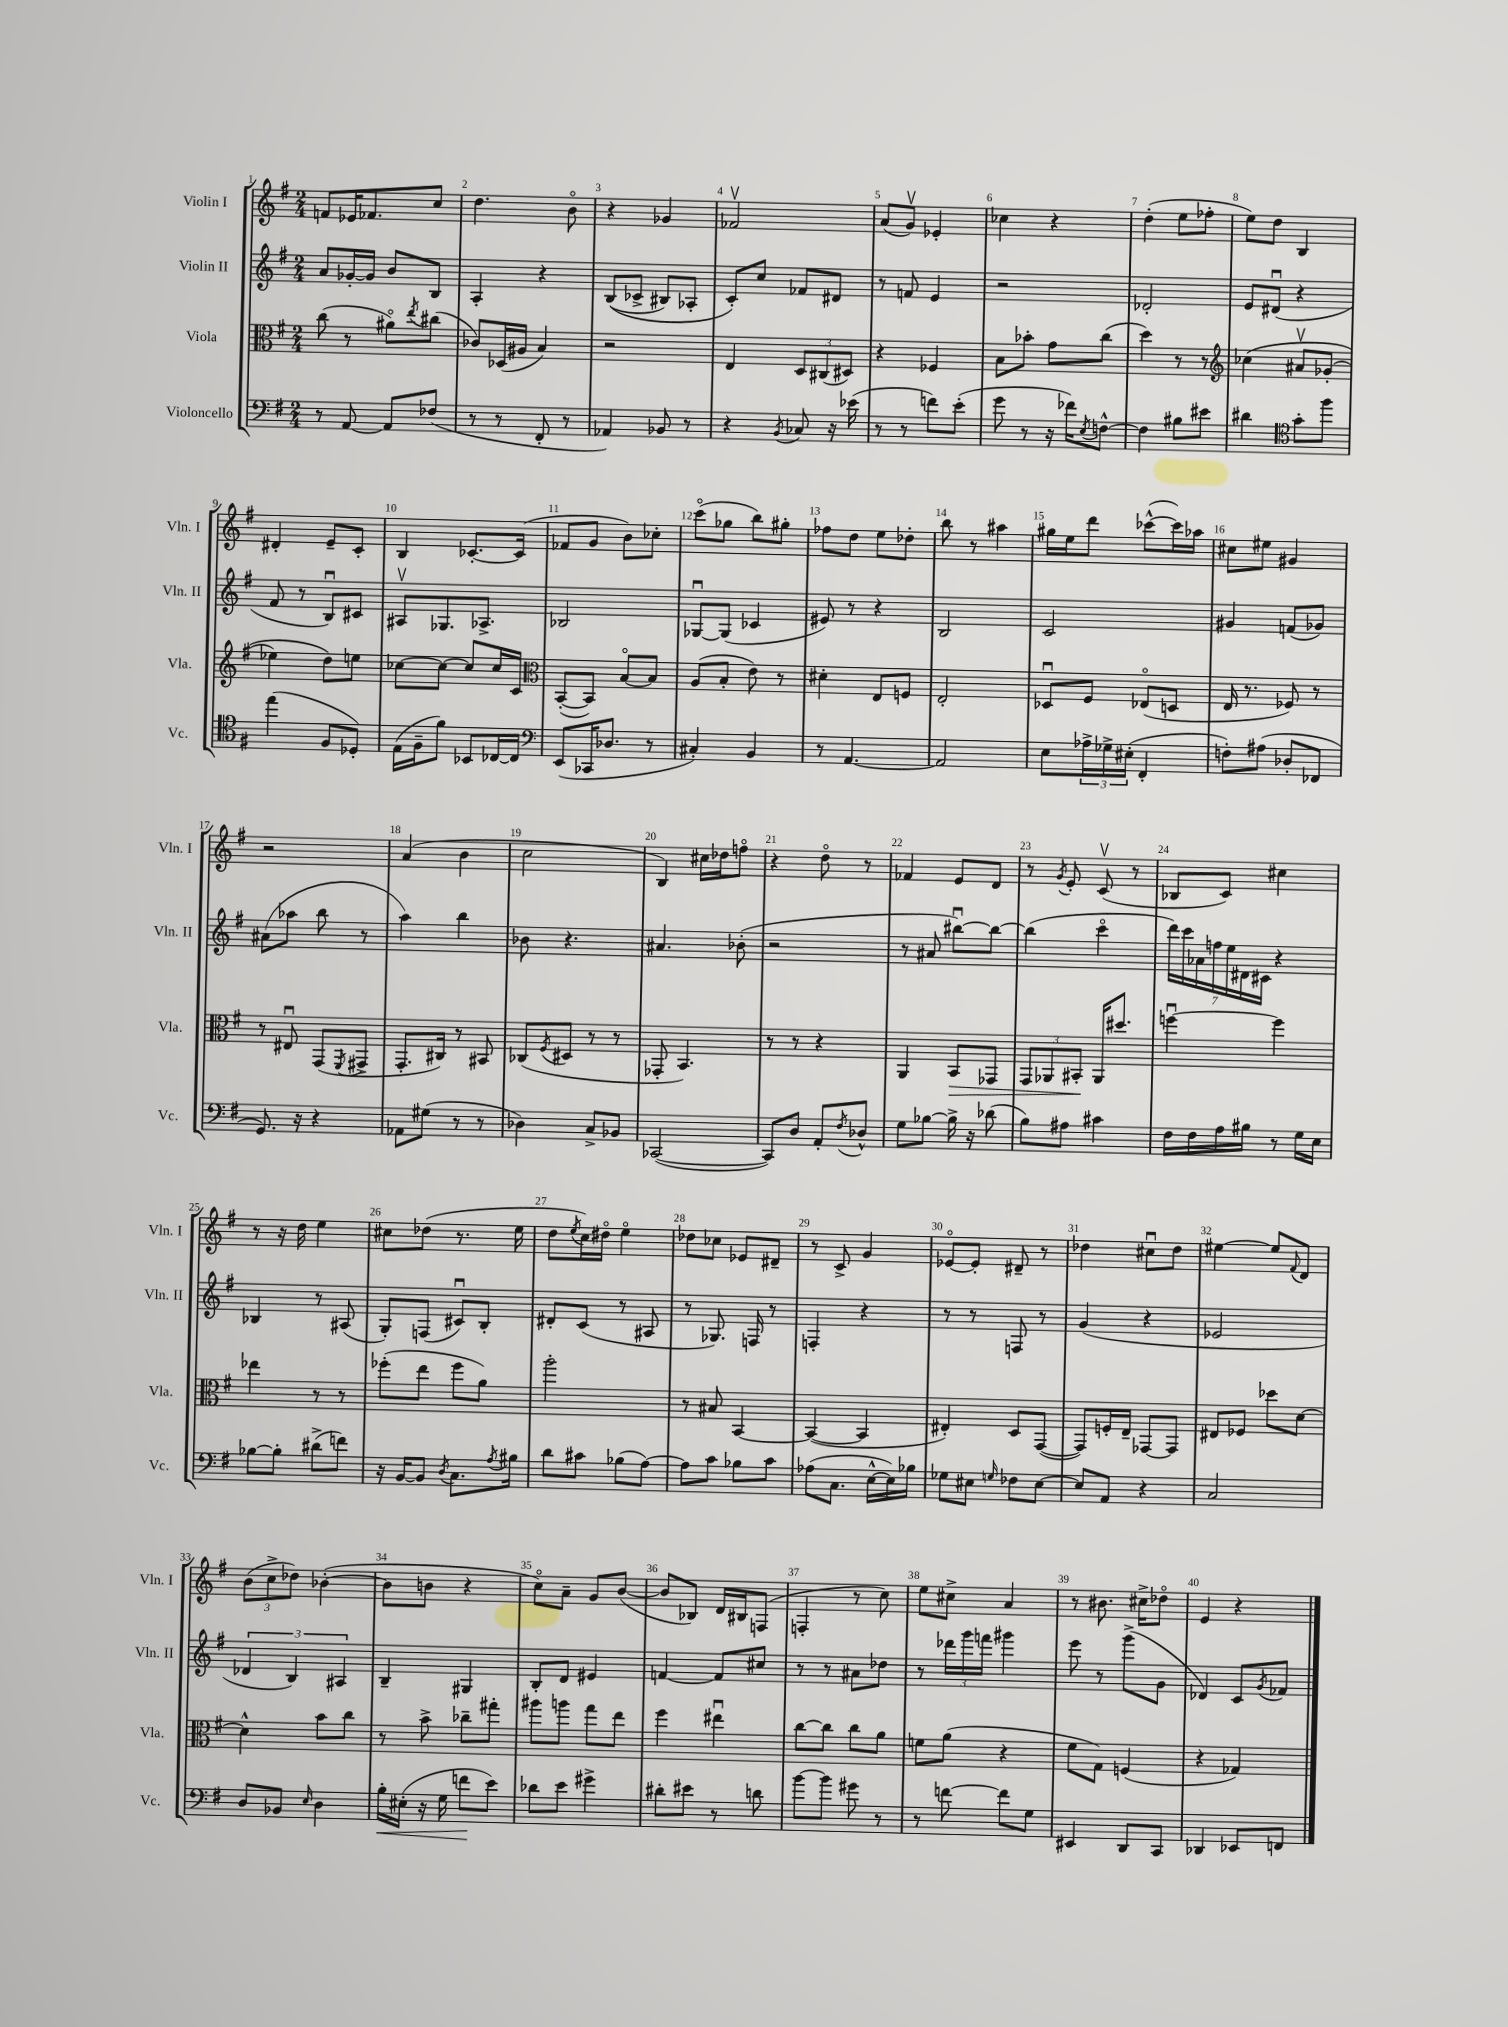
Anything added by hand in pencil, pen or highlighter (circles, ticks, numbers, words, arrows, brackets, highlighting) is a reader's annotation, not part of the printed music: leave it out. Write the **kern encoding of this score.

**kern	**dynam	**kern	**dynam	**kern	**kern
*part4	*part4	*part3	*part3	*part2	*part1
*staff4	*staff4	*staff3	*staff3	*staff2	*staff1
*I"Violoncello	*	*I"Viola	*	*I"Violin II	*I"Violin I
*I'Vc.	*	*I'Vla.	*	*I'Vln. II	*I'Vln. I
*clefF4	*	*clefC3	*	*clefG2	*clefG2
*k[f#]	*	*k[f#]	*	*k[f#]	*k[f#]
*M2/4	*	*M2/4	*	*M2/4	*M2/4
=1	=1	=1	=1	=1	=1
8r	.	(8cc\	.	8a/L	8fn/L
[8AA/	.	8r	.	[16g-X'/L	16e-X/K
.	.	.	.	16g-/JJ]	8.f-X/
8AA/L]	.	8a#X\L)	.	8b/L	.
.	.	8qee/	.	.	.
(8F-X/J	.	(8cc#X\J	.	8B/J	8cc/J
=2	=2	=2	=2	=2	=2
8r	.	8c-X/L)	.	4A'/	4.dd\
8r	.	(16D-X/L	.	.	.
.	.	16A#X/JJ	.	.	.
8FF#'/	.	4B/)	.	4r	.
8r	.	.	.	.	8b\
=3	=3	=3	=3	=3	=3
4AA-X/)	.	2r	.	((8B/L	4r
.	.	.	.	8c-X^/J	.
8BB-X/	.	.	.	8B#X/L)	4g-X/
8r	.	.	.	8A-X'/J	.
=4	=4	=4	=4	=4	=4
4r	.	4E/	.	8c'/L)	2f-Xv/
.	.	.	.	8cc/J	.
8qBB/	.	.	.	.	.
8C-X/	.	12D/L	.	8f-X/L	.
.	.	(12C#X/	.	.	.
16r	.	.	.	8d#X/J	.
.	.	12D#X/J)	.	.	.
(16e-X\	.	.	.	.	.
=5	=5	=5	=5	=5	=5
8r	.	4r	.	8r	(8a/L
8r	.	.	.	8fn/	8gv/J)
8fn\L)	.	4F-X/	.	4e/	4e-X'/
(8e'\J	.	.	.	.	.
=6	=6	=6	=6	=6	=6
8g\	.	8B\L	.	2r	4cc-X\
8r	.	8b-X'\J	.	.	.
16r	.	8g\L	.	.	4r
16f-X\KL)	.	.	.	.	.
8qE/	.	.	.	.	.
[8Fn^^\J	.	(8cc\J	.	.	.
=7	=7	=7	=7	=7	=7
4F\]	.	4dd\)	.	2d-X'/	(4dd'\
8B#X\L	.	8r	.	.	8ee\L
8e#X\J	.	8r	.	.	8ff-X'\J
=8	=8	=8	=8	=8	=8
*	*	*clefG2	*	*	*
4d#X\	.	(4cc-X\	.	8e/L	8ee\L)
.	.	.	.	(8d#Xu/J	8dd\J
*clefC4	*	*	*	*	*
8g'\L	.	8a#Xv/L	.	4r	4B/
8ff#\J	.	(8g-X'/J	.	.	.
!!LO:LB:g=z
=9	=9	=9	=9	=9	=9
(4ee\	.	4ee-X\)	.	8f#/	4d#X'/
.	.	.	.	8r	.
8F#/L	.	8dd\L)	.	8Bu/L)	8e~/L
8D-X'/J)	.	8een\J	.	8c#X/J	8c'/J
=10	=10	=10	=10	=10	=10
(16E\LL	.	[8cc-X\L	.	8A#Xv/L	4B/
16F#~\J	.	.	.	.	.
8f#\J)	.	8cc-\J_	.	8.G-X/	.
8BB-X/L	.	8cc-/L]	.	.	[8.c-X'/L
.	.	.	.	8.A-X^/J	.
[16C-X/L	.	16cc-/L	.	.	.
16C-/JJ]	.	16c/JJ	.	.	(16c-/Jk]
=11	=11	=11	=11	=11	=11
*clefF4	*	*clefC3	*	*	*
(8EE/L	.	([8BB'/L	.	2B-X/	8f-X/L
16CC-X/K	.	8BB/J])	.	.	8g/J
8.D-X/J	.	.	.	.	.
.	.	[8B/L	.	.	8b\L)
8r	.	8B/J]	.	.	8cc-X'\J
=12	=12	=12	=12	=12	=12
4C#X'/)	.	(8A/L	.	[8G-Xu/L	(8ccc\L
.	.	8B'/J	.	(8G-/J]	8gg-X\J
4BB/	.	8e\)	.	4c-X/	8bb\L)
.	.	8r	.	.	8gg#X'\J
=13	=13	=13	=13	=13	=13
8r	.	4d#X'\	.	8e#X/)	8ff-X\L
[4.AA/	.	.	.	8r	8dd\J
.	.	8E/L	.	4r	8ee\L
.	.	8Fn/J	.	.	8dd-X'\J
=14	=14	=14	=14	=14	=14
2AA/]	.	2E'/	.	2B/	8bb\
.	.	.	.	.	8r
.	.	.	.	.	4aa#X\
=15	=15	=15	=15	=15	=15
8E\L	.	8D-Xu/L	.	2c/	16gg#X\LL
.	.	.	.	.	16ee\J
24A-X^\L	.	8F#/J	.	.	8ddd\J
24G-X^\	.	.	.	.	.
(24E#X'\JJ	.	.	.	.	.
4FF#'/	.	(8E-X/L	.	.	([8ccc-X^^\L
.	.	8Dn/J	.	.	16ccc-\L])
.	.	.	.	.	16aa-X\JJ
=16	=16	=16	=16	=16	=16
8Fn'\L)	.	16E/	.	4g#X/	8cc#X\L
.	.	8.r	.	.	.
(8A#X\J	.	.	.	.	8ee#X\J
8D-X'/L	.	8F-X/)	.	(8fn/L	4g#X/
8FF-X/J	.	8r	.	8g-X/J)	.
!!LO:LB:g=z
=17	=17	=17	=17	=17	=17
8.GG/)	.	8r	.	(8a#X\L	2r
.	.	8E#Xu/	.	8aa-X\J	.
16r	.	.	.	.	.
4r	.	(8GG/L	.	8bb\	.
.	.	8qFF#/	.	.	.
.	.	8GG#X^/J	.	8r	.
=18	=18	=18	=18	=18	=18
8AA-X\L	.	8.GG'/L	.	4aa\)	(4a/
(8G#X\J	.	.	.	.	.
.	.	16C#X/Jk)	.	.	.
8r	.	8r	.	4bb\	4b\
8r	.	8BB#X/	.	.	.
=19	=19	=19	=19	=19	=19
4D-X\)	.	(8C-X/L	.	8b-X\	2cc\
.	.	8qF#/	.	.	.
.	.	8D#X/J	.	4.r	.
8C^/L	.	8r	.	.	.
8BB-X/J	.	8r	.	.	.
=20	=20	=20	=20	=20	=20
([2CC-X/	.	8GG-X'/	.	4.a#X/	4B/)
.	.	4.BB/)	.	.	.
.	.	.	.	.	16cc#X\LL
.	.	.	.	.	16dd-X\J
.	.	.	.	(8b-X'\	8ffn\J
=21	=21	=21	=21	=21	=21
8CC-/L])	.	8r	.	2r	4r
8D/J	.	8r	.	.	.
8AA'/L	.	4r	.	.	8dd\
8qF#/	.	.	.	.	.
8D-X^^/J	.	.	.	.	8r
=22	=22	=22	=22	=22	=22
8G\L	.	4AA/	.	8r	4f-X/
[8B-X\J	.	.	.	8a#X/	.
!	!	!	!LO:HP:b	!	!
16B-^\]	.	8BB/L	>	[8bb#Xu\L)	8e/L
16r	.	.	.	.	.
(8d-X\	.	8GG-X/J	.	8bb#\J_	8d/J
=23	=23	=23	=23	=23	=23
8B\L)	.	12GG/L	.	(4bb#\]	8r
.	.	12AA-X/	.	.	.
.	.	.	.	.	8qg/
8A#X\J	.	.	.	.	8e'/
.	.	12BB#X'/J	.	.	.
4c#X\	.	16AA-/KL	]	4ccc\	(8cv/
.	.	8.dd#X/J	.	.	.
.	.	.	.	.	8r
=24	=24	=24	=24	=24	=24
16F#\LL	.	[4ffnu\	.	28ddd\LL)	8B-X/L
.	.	.	.	28ccc\	.
16F#\	.	.	.	.	.
.	.	.	.	28a-X\	.
.	.	.	.	28ffn\	.
16A\	.	.	.	.	8c/J)
.	.	.	.	28ee\	.
.	.	.	.	28d#X\	.
16B#X\JJ	.	.	.	.	.
.	.	.	.	28c#X\JJ	.
8r	.	4ff\]	.	4r	4cc#X\
16G\LL	.	.	.	.	.
16E\JJ	.	.	.	.	.
!!LO:LB:g=z
=25	=25	=25	=25	=25	=25
[8B-X\L	.	4ee-X\	.	4B-X/	8r
8B-'\J]	.	.	.	.	16r
.	.	.	.	.	16dd\
(8d#X^\L	.	8r	.	8r	4ee\
8fn\J)	.	8r	.	(8A#X/	.
=26	=26	=26	=26	=26	=26
16r	.	(8ff-X'\L	.	8G'/L)	8cc#X\L
[16BB/KL	.	.	.	.	.
8BB/J]	.	8ee\J	.	(8Fn/J	(8dd-X\J
8qD/	.	.	.	.	.
8.C\L	.	8ff-\L	.	8c#Xu/L)	8.r
.	.	8a\J)	.	8B'/J	.
8qA/	.	.	.	.	.
16B#X\Jk	.	.	.	.	16ee\
=27	=27	=27	=27	=27	=27
8d\L	.	2aa'\	.	8d#X'/L	8dd\L
.	.	.	.	.	8qee/
8c#X\J	.	.	.	(8c/J	16cc\L)
.	.	.	.	.	16dd#X\JJ
(8B-X\L	.	.	.	8r	4ee\
[8A\J)	.	.	.	8A#X/	.
=28	=28	=28	=28	=28	=28
8A\L]	.	8r	.	8r	8dd-X\L
8c\J	.	8B#X/	.	8.G-X/)	8cc-X\J
8B-X\L	.	[4BB/	.	.	8e-X/L
.	.	.	.	16Fn/	.
8c\J	.	.	.	8r	8d#X~/J
=29	=29	=29	=29	=29	=29
(8A-X\L	.	(4BB/_	.	4Fn'/	8r
8.C\J	.	.	.	.	8c^/
.	.	4BB/]	.	4r	4g/
[16E^^\LL	.	.	.	.	.
16E\])	.	.	.	.	.
16B-X\JJ	.	.	.	.	.
=30	=30	=30	=30	=30	=30
8G-X\L	.	4E#X'/)	.	8r	[8e-X/L
8E#X\J	.	.	.	8r	8e-'/J]
16qqGn/	.	.	.	.	.
8F-X\L	.	8D/L	.	8Fn/	8d#X~/
[8E#\J	.	([8GG/J	.	8r	8r
=31	=31	=31	=31	=31	=31
8E#/L]	.	8GG/L])	.	(4g/	4dd-X\
8AA/J	.	16Fn'/L	.	.	.
.	.	16E~/JJ	.	.	.
4r	.	[8GG-X/L	.	4r	8cc#Xu\L
.	.	8GG-/J]	.	.	8dd-\J
=32	=32	=32	=32	=32	=32
2C/	.	8E#X/L	.	2e-X/	[4ee#X\
.	.	8F-X/J	.	.	.
.	.	8dd-X\L	.	.	8ee#/L]
.	.	.	.	.	8qqf#/
.	.	[8d\J	.	.	8d/J
!!LO:LB:g=z
=33	=33	=33	=33	=33	=33
8D/L	.	4d^^\]	.	6d-X/	(12b\L
.	.	.	.	.	12cc^\
8BB-X/J	.	.	.	.	.
.	.	.	.	6B/)	12dd-X\J)
16qqE/	.	.	.	.	.
4D\	.	8b\L	.	.	([4b-X'\
.	.	.	.	6A#X/	.
.	.	8cc\J	.	.	.
=34	=34	=34	=34	=34	=34
!	!LO:HP:b	!	!	!	!
16B'\LL	<	8r	.	4B~/	8b-\L]
(16E#X'\JJ	.	.	.	.	.
16r	.	8b^\	.	.	8bn\J
16G\	.	.	.	.	.
8fn\L	.	8cc-X~\L	.	4G#X/	4r
8e\J)	[	8gg#X'\J	.	.	.
=35	=35	=35	=35	=35	=35
8d-X\L	.	8aa#X\L	.	8B'/L	8cc\L)
8e\J	.	8aan\J	.	8d/J	8a~\J
4g#X^\	.	8gg\L	.	4e#X/	8g/L
.	.	8ee\J	.	.	([8b/J
=36	=36	=36	=36	=36	=36
8d#X'\L	.	4ff#\	.	[4fn/	8b/L]
8e#X\J	.	.	.	.	8B-X/J)
8r	.	4ee#Xu\	.	8f/L]	16d/LL
.	.	.	.	.	16B#X/J
8dn\	.	.	.	8cc#X/J	(8Fn/J
=37	=37	=37	=37	=37	=37
[8b\L	.	[8cc\L	.	8r	4Fn'/
8b\J]	.	8cc\J]	.	8r	.
8g#X\	.	8cc\L	.	8a#X\L	8r
8r	.	8a\J	.	8dd-X\J	8cc\)
=38	=38	=38	=38	=38	=38
8r	.	8fn\L	.	8r	8ee\L
[8fn\	.	(8a\J	.	24ddd-X\LL	8cc#X^\J
.	.	.	.	24ggg\	.
.	.	.	.	24fffn\JJ	.
8f\L]	.	4r	.	4ggg#X\	4a/
8G\J	.	.	.	.	.
=39	=39	=39	=39	=39	=39
4EE#X/	.	8f#\L	.	8eee\	8r
.	.	8G\J)	.	8r	8.b#X\
8DD/L	.	(4Fn/	.	(8ggg^\L	.
.	.	.	.	.	16cc#X^\KL
8CC/J	.	.	.	8g\J	8dd-X\J
=40	=40	=40	=40	=40	=40
4DD-X/	.	4r	.	4d-X/)	4e/
8EE-X/L	.	4G-X/)	.	8c/L	4r
.	.	.	.	8qg/	.
8FFn/J	.	.	.	8f-X/J	.
==	==	==	==	==	==
*-	*-	*-	*-	*-	*-
